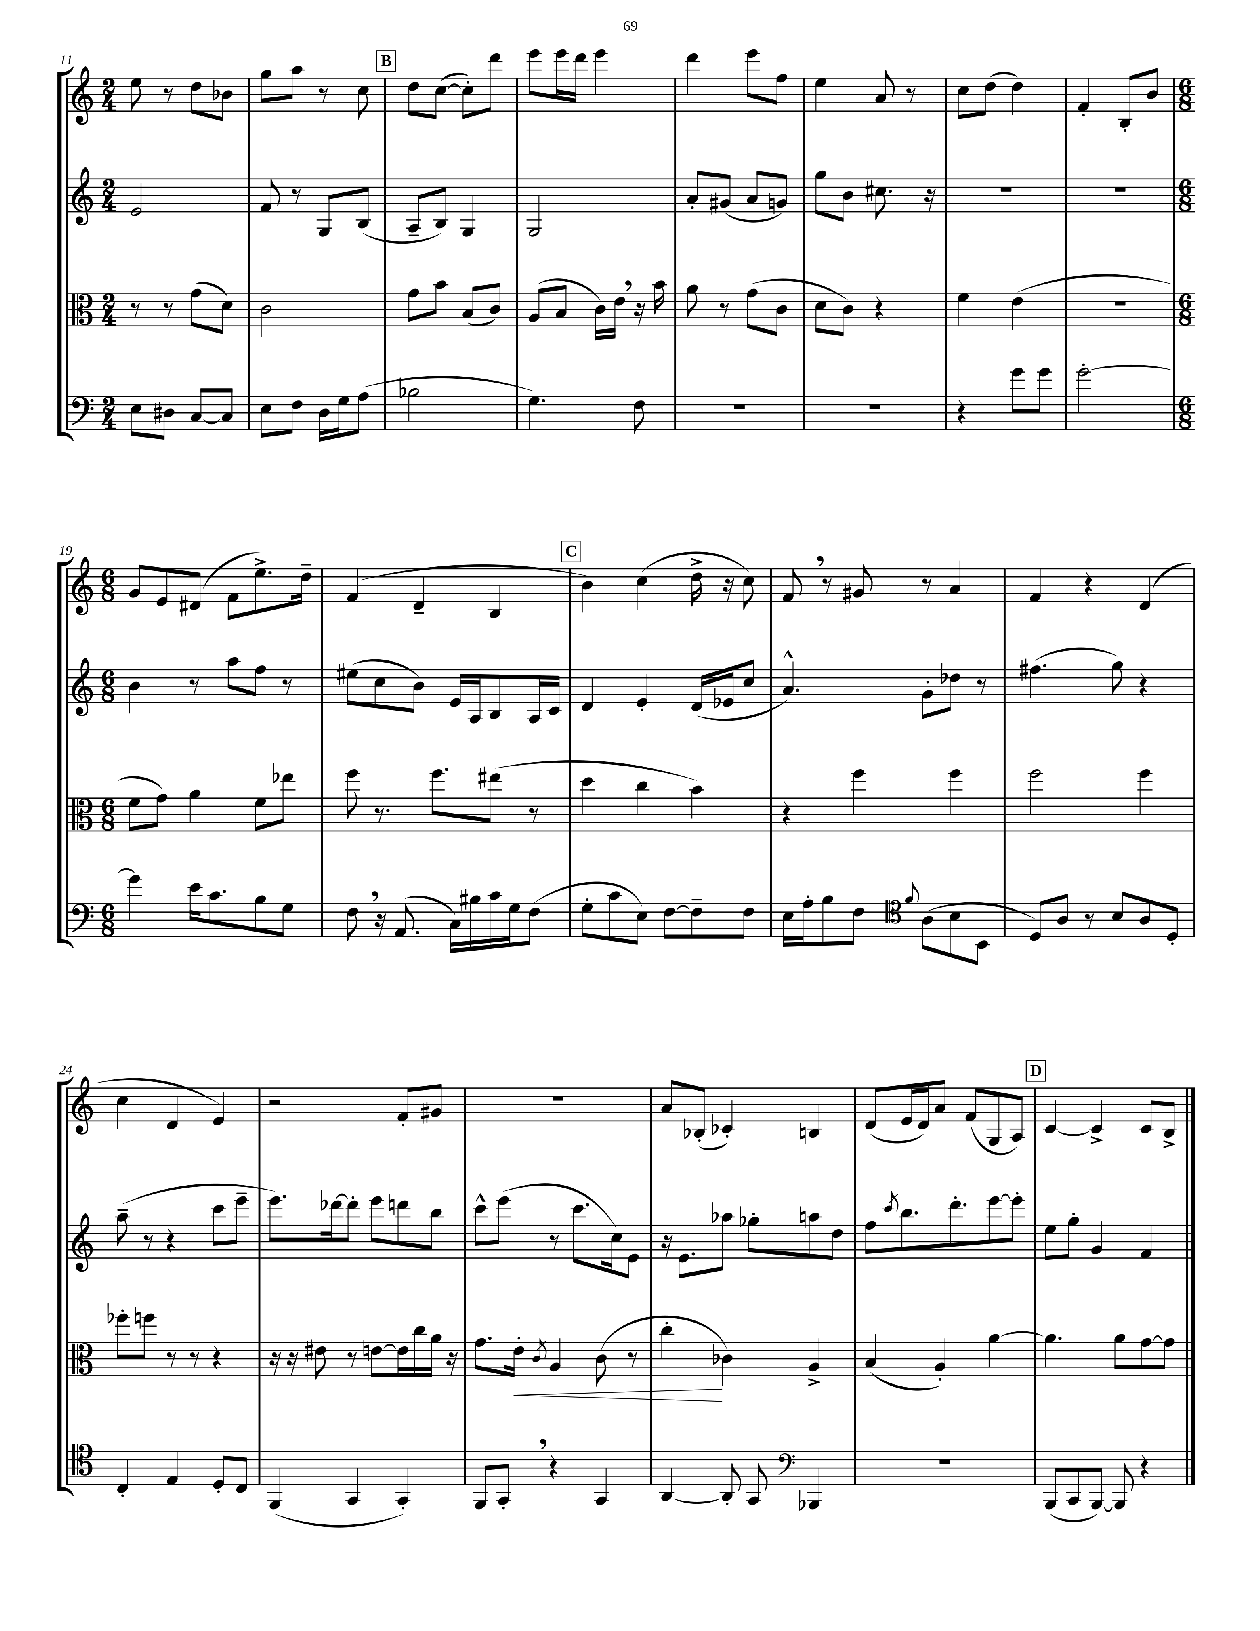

**kern	**kern	**dynam	**kern	**kern
*part4	*part3	*part3	*part2	*part1
*staff4	*staff3	*staff3	*staff2	*staff1
*clefF4	*clefC3	*	*clefG2	*clefG2
*k[]	*k[]	*	*k[]	*k[]
*M2/4	*M2/4	*	*M2/4	*M2/4
=11	=11	=11	=11	=11
8E\L	8r	.	2e/	8ee\
8D#X\J	8r	.	.	8r
[8C/L	(8g\L	.	.	8dd\L
8C/J]	8d\J)	.	.	8b-X\J
=12	=12	=12	=12	=12
8E\L	2c\	.	8f/	8gg\L
8F\J	.	.	8r	8aa\J
16D\LL	.	.	8G/L	8r
16G\J	.	.	.	.
(8A\J	.	.	(8B/J	8cc\
!!LO:REH:place=s1:t=B
=13	=13	=13	=13	=13
2B-X\	8g\L	.	8A~/L	8dd\L
.	8b\J	.	8B/J)	([8cc\J
.	(8B/L	.	4G/	8cc'\L])
.	8c/J)	.	.	8ddd\J
=14	=14	=14	=14	=14
4.G\)	(8A/L	.	2G/	8eee\L
.	8B/J	.	.	16eee\L
.	.	.	.	16ddd\JJ
.	16c\LL)	.	.	4eee\
.	16e,\JJ	.	.	.
8F\	16r	.	.	.
.	16b\	.	.	.
=15	=15	=15	=15	=15
2r	8a\	.	8a'/L	4ddd\
.	8r	.	(8g#X/J	.
.	(8g\L	.	8a/L	8eee\L
.	8c\J	.	8gn/J)	8ff\J
=16	=16	=16	=16	=16
2r	8d\L	.	8gg\L	4ee\
.	8c\J)	.	8b\J	.
.	4r	.	8.cc#X\	8a/
.	.	.	.	8r
.	.	.	16r	.
=17	=17	=17	=17	=17
4r	4f\	.	2r	8cc\L
.	.	.	.	(8dd\J
8g\L	(4e\	.	.	4dd\)
8g\J	.	.	.	.
=18	=18	=18	=18	=18
[2g'\	2r	.	2r	4f'/
.	.	.	.	8B'/L
.	.	.	.	8b/J
!!LO:LB:g=z
=19	=19	=19	=19	=19
*M6/8	*M6/8	*	*M6/8	*M6/8
4g\]	8f\L	.	4b\	8g/L
.	8g\J)	.	.	8e/
16e\KL	4a\	.	8r	(8d#X/J
8.c\	.	.	.	.
.	.	.	8aa\L	8f\L
8B\	8f\L	.	8ff\J	8.ee^\)
8G\J	8ee-X\J	.	8r	.
.	.	.	.	16dd~\Jk
=20	=20	=20	=20	=20
8F,\	8ff\	.	(8ee#X\L	(4f/
16r	8.r	.	8cc\	.
(8.AA/	.	.	.	.
.	.	.	8b\J)	4d~/
.	8.ff\L	.	.	.
16C\LL)	.	.	16e/LL	.
16B#X\	.	.	16A/J	.
16c\	(8ee#X\J	.	8B/	4B/
16G\J	.	.	.	.
(8F\J	8r	.	16A/L	.
.	.	.	16c/JJ	.
!!LO:REH:place=s1:t=C
=21	=21	=21	=21	=21
8G'\L	4dd\	.	4d/	4b\)
8c\	.	.	.	.
8E\J)	4cc\	.	4e'/	(4cc\
[8F\L	.	.	.	.
8F~\]	4b\)	.	(16d/LL	16dd^\
.	.	.	16e-X/J	16r
8F\J	.	.	8cc/J	8cc\)
=22	=22	=22	=22	=22
16E\LL	4r	.	4.a^^/)	8f,/
16A'\J	.	.	.	.
8B\	.	.	.	8r
8F\J	4ff\	.	.	8g#X/
8qqB/	.	.	.	.
(8A\L	.	.	8g'\L	8r
8B\	4ff\	.	8dd-X\J	4a/
8BB\J	.	.	8r	.
=23	=23	=23	=23	=23
*clefC4	*	*	*	*
8D/L)	2ff\	.	(4.ff#X\	4f/
8A/J	.	.	.	.
8r	.	.	.	4r
8B/L	.	.	8gg\)	.
8A/	4ff\	.	4r	(4d/
8D'/J	.	.	.	.
!!LO:LB:g=z
=24	=24	=24	=24	=24
4C'/	8ff-X'\L	.	(8aa~\	4cc\
.	8ffn\J	.	8r	.
4E/	8r	.	4r	4d/
.	8r	.	.	.
8D'/L	4r	.	8ccc\L	4e/)
8C/J	.	.	8eee~\J	.
=25	=25	=25	=25	=25
(4FF/	16r	.	8.eee\L)	2r
.	16r	.	.	.
.	8e#X\	.	.	.
.	.	.	[16ddd-X\k	.
4GG/	8r	.	8ddd-'\J]	.
.	[8en\L	.	8eee\L	.
4GG'/)	16e\L]	.	8dddn\	8f'/L
.	16cc\	.	.	.
.	16a\JJ	.	8bb\J	8g#X/J
.	16r	.	.	.
=26	=26	=26	=26	=26
8FF/L	8.g\L	.	8ccc^^\L	2.r
8GG',/J	.	.	(8eee\J	.
!	!	!LO:HP:b	!	!
.	16e'\Jk	<	.	.
.	8qc/	.	.	.
4r	4A/	.	8r	.
.	.	.	8.ccc\L	.
4GG/	(8c\	.	.	.
.	.	.	16cc\k)	.
.	8r	.	8e\J	.
=27	=27	=27	=27	=27
[4AA/	4cc'\	.	16r	8a/L
.	.	.	8.e\L	.
.	.	.	.	(8B-X'/J
8AA'/]	4c-X\)	[	8aa-X\J	4c-X'/)
8GG/	.	.	8gg-X'\L	.
*clefF4	*	*	*	*
4BBB-X/	4A^/	.	8aan\	4Bn/
.	.	.	8dd\J	.
=28	=28	=28	=28	=28
2.r	(4B/	.	8ff\L	(8d/L
.	.	.	8qccc/	.
.	.	.	8.bb\	16e/L
.	.	.	.	16d/J)
.	4A'/)	.	.	8a/J
.	.	.	8.ddd'\	.
.	.	.	.	(8f/L
.	[4a\	.	[8eee\	8G/
.	.	.	8eee'\J]	8A/J)
!!LO:REH:place=s1:t=D
=29	=29	=29	=29	=29
(8BBB/L	4.a\]	.	8ee\L	[4c/
8CC/	.	.	8gg'\J	.
[8BBB/J)	.	.	4g/	4c^/]
8BBB/]	8a\L	.	.	.
4r	[8g\	.	4f/	8c/L
.	8g\J]	.	.	8B^/J
==	==	==	==	==
*-	*-	*-	*-	*-
